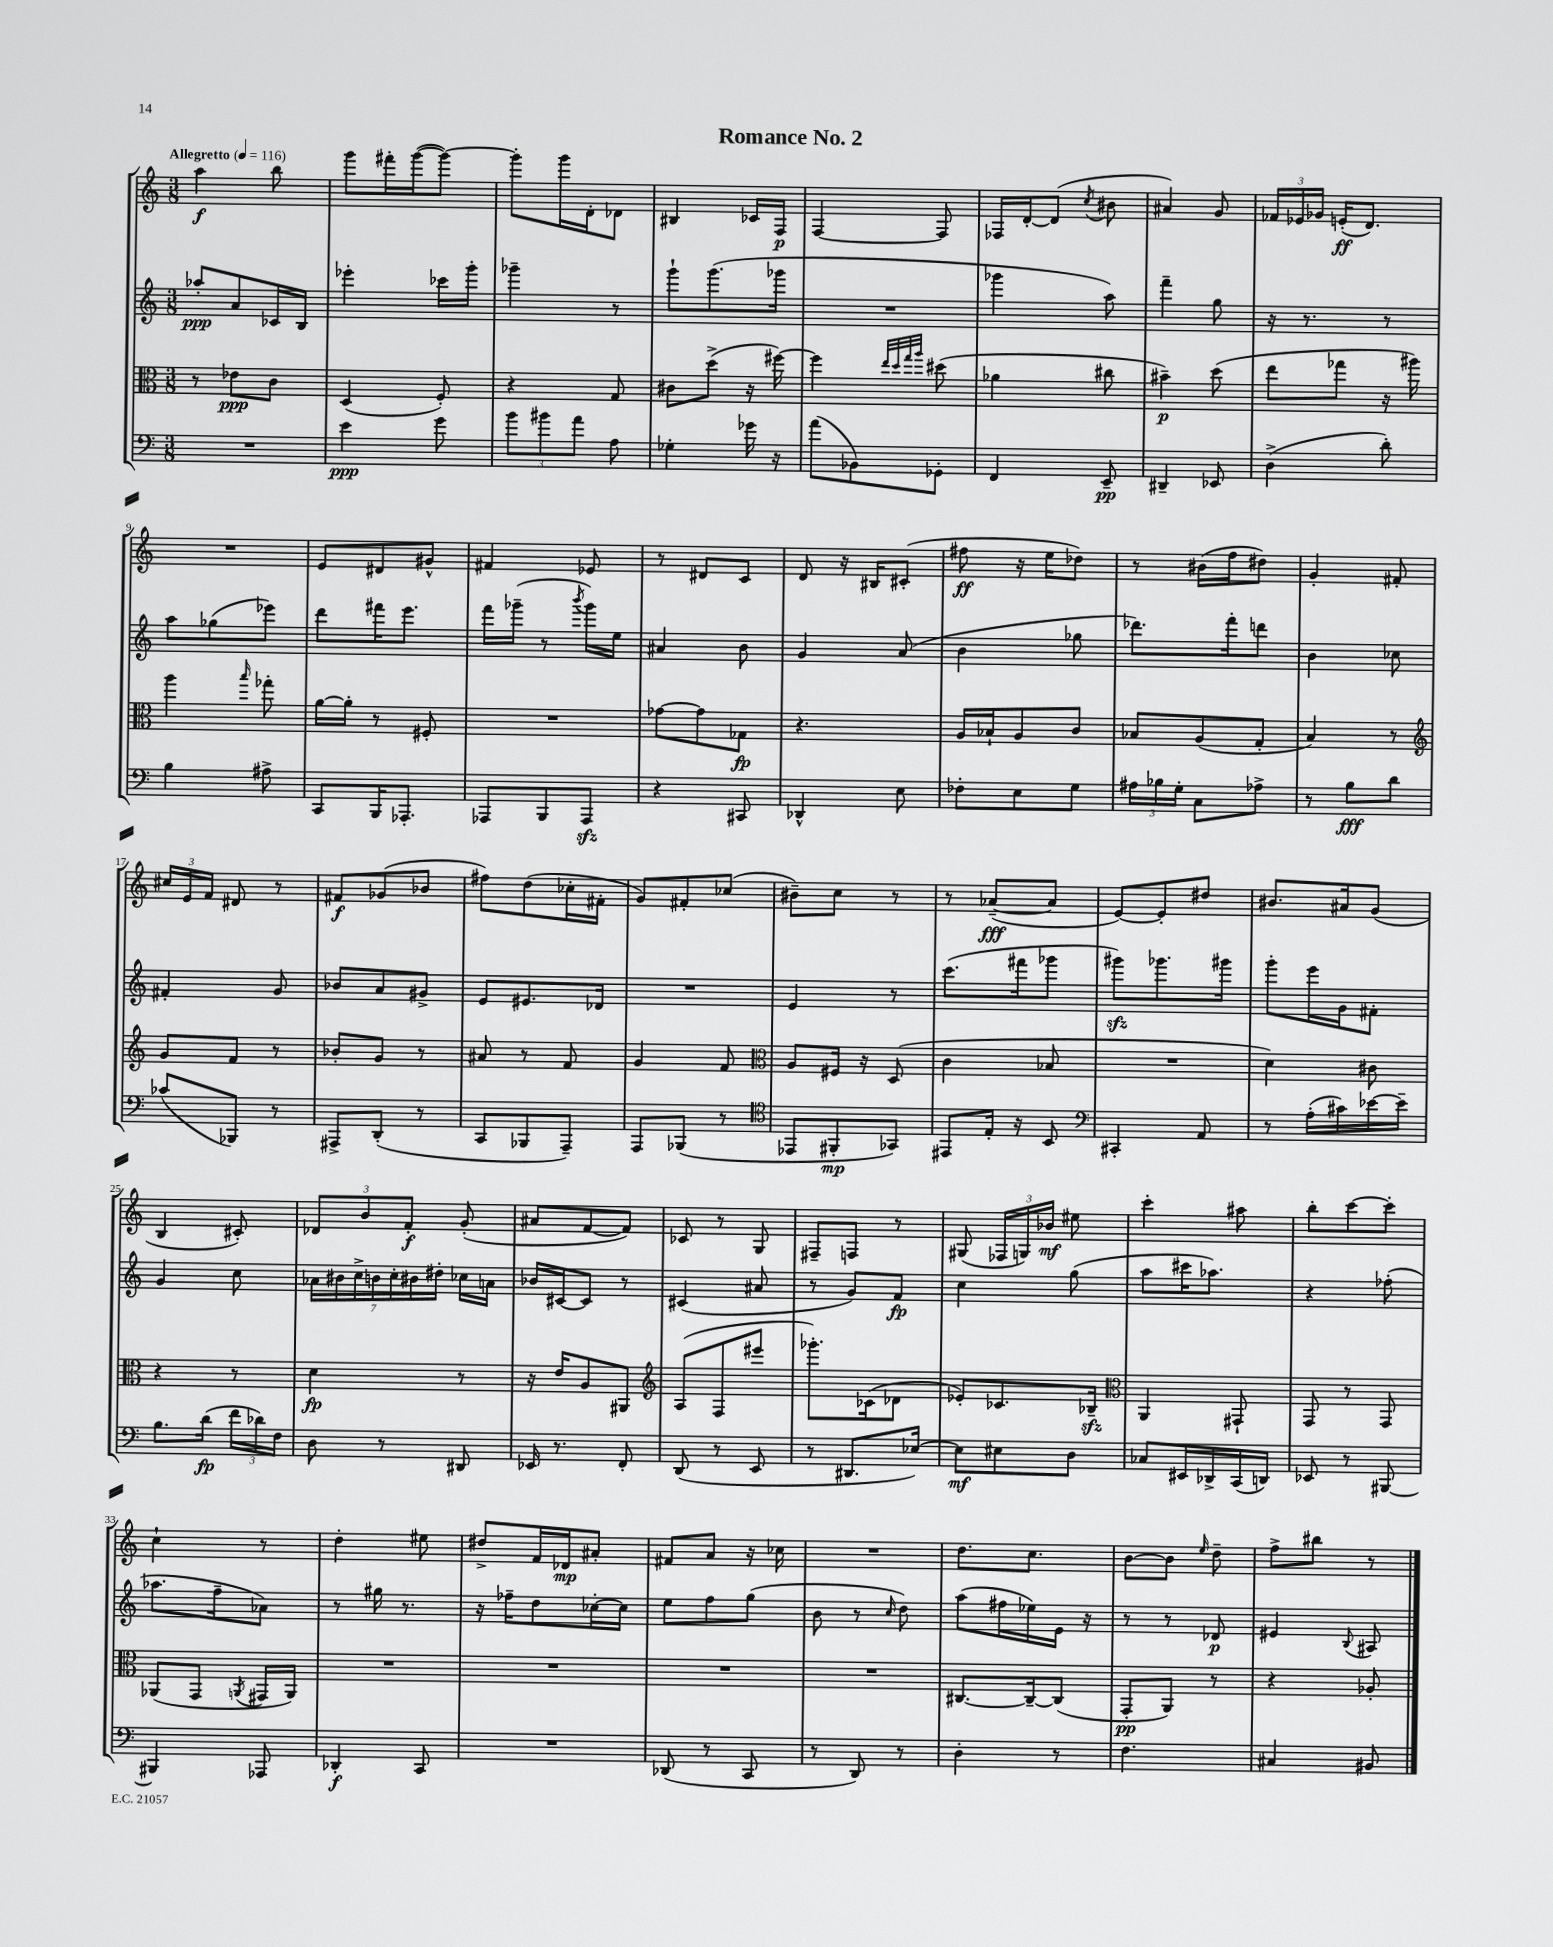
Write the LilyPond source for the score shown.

\header { title = "Romance No. 2" }
<<
\new StaffGroup <<
\new Staff = "s0" {
    \clef treble \key c \major \numericTimeSignature \time 3/8 \tempo "Allegretto" 4 = 116
    \autoBeamOff a''4\f b''8 |
    g'''8[ fis'''16-. g'''16~( g'''8]~) |
    g'''8[-. g'''16 d'16-. des'8] |
    bis4 ces'16[ f16]\p |
    f4~ f8 |
    fes16[ d'16~-. d'8]( \acciaccatura { c''8 } bis'8 |
    ais'4) g'8 |
    \tuplet 3/2 { fes'16[ ees'16 ges'16] } e'16[-.\ff( d'8.]) |
    R4. |
    e'8[ dis'8 gis'8]-^ |
    fis'4 ees'8 |
    r8 dis'8[ c'8] |
    d'8 r16 bis16[ cis'8]-.( |
    fis''8\ff r16 e''16[ des''8]) |
    r8 bis'16[( f''16 dis''8]) |
    g'4-. fis'8-. |
    \tuplet 3/2 { cis''16[ e'16 f'16] } dis'8 r8 |
    fis'8[\f ges'8( bes'8] |
    fis''8[) d''8( ces''16-. fis'16]-. |
    g'8[) fis'8-. ces''8]( |
    bis'8[--) c''8] r8 |
    r8 aes'8[~--\fff( aes'8] |
    e'8[~) e'8-. dis''8] |
    bis'8.[ ais'16 g'8]( |
    b4 cis'8-.) |
    \tuplet 3/2 { des'8[ b'8 f'8]-.\f } g'8-.( |
    ais'8[ f'8~ f'8]) |
    ces'8 r8 g8 |
    fis8[-- f8] r8 |
    gis8( \tuplet 3/2 { fes16[ g16) bes'16]\mf } eis''8 |
    c'''4-. ais''8 |
    b''8[-. c'''8~ c'''8]-. |
    c''4-! r8 |
    d''4-. eis''8 |
    dis''8[-> f'16 des'16\mp ais'8]-. |
    fis'8[ a'8] r16 ces''16 |
    R4. |
    d''8.[ c''8.] |
    b'8[~ b'8] \grace { e''16 } d''8-- |
    f''8[-> bis''8] r8 \bar "|." |
}
\new Staff = "s1" {
    \clef treble \key c \major \numericTimeSignature \time 3/8
    \autoBeamOff aes''8[-.\ppp a'8 ces'16 b16] |
    ees'''4-. ces'''16[ g'''16]-. |
    ges'''4-- r8 |
    g'''8[-! g'''8.( ges'''16] |
    R4. |
    ges'''4 a''8) |
    f'''4-- g''8 |
    r16 r8. r8 |
    a''8[ ges''8( ees'''8]) |
    d'''8[ fis'''16 e'''8.] |
    f'''16[ ges'''16]--( r8 \acciaccatura { b'''8 } ges'''16[) e''16] |
    ais'4 b'8 |
    g'4 a'8( |
    b'4 ges''8 |
    des'''8.[) f'''16-. d'''8] |
    b'4 ces''8 |
    fis'4-. g'8 |
    bes'8[ a'8 gis'8]-> |
    e'8[ eis'8. des'16] |
    R4. |
    e'4 r8 |
    c'''8.[( fis'''16 ges'''8] |
    gis'''8[\sfz) ges'''8. gis'''16] |
    g'''8[-. e'''16 g'16 fis'8]-. |
    g'4 c''8 |
    \tuplet 7/4 { aes'16[ bis'16 c''16-> b'16 c''16-. bis'16 dis''16]-. } ces''16[ a'16] |
    bes'16[ cis'16~ cis'8] r8 |
    cis'4( ais'8 |
    r8 g'8[) f'8]\fp |
    c''4 g''8( |
    a''8[ cis'''16 aes''8.]) |
    r4 fes''8-.( |
    aes''8.[ f''16-- aes'8]) |
    r8 gis''16 r8. |
    r16 fes''16[-- d''8 ces''16~-. ces''16] |
    e''8[ f''8 g''8]( |
    b'8 r8 \grace { c''16 } d''8) |
    a''8[( fis''16 ees''16) e'16] r16 |
    r8 r8 des'8\p |
    eis'4 \appoggiatura { b8 } ais8 \bar "|." |
}
\new Staff = "s2" {
    \clef alto \key c \major \numericTimeSignature \time 3/8
    \autoBeamOff r8 ees'8[\ppp c'8] |
    d4( f8-.) |
    r4 g8 |
    cis'8[ d''8]->( r16 fis''16~) |
    fis''4 \grace { e''32[ d''32 g''32 a''32] } dis''8( |
    aes'4 cis''8 |
    bis'4--\p) d''8( |
    e''8[ ges''8] r16 ais''16) |
    a''4 \grace { b''16 } ges''8-. |
    a'16[~ a'16]-. r8 fis8-. |
    R4. |
    ges'8[~ ges'8 ges8]\fp |
    r4. |
    a16[ bes16-! a8 c'8] |
    bes8[ a8( g8]-. |
    b4) r8 |
    \clef treble g'8[ f'8] r8 |
    bes'8[-. g'8] r8 |
    ais'8 r8 f'8 |
    g'4 f'8 |
    \clef alto a8[ fis16] r16 d8( |
    c'4 bes8 |
    R4. |
    d'4) cis'8 |
    r4 r8 |
    d'4\fp r8 |
    r16 e'16[ a8 ais,8] |
    \clef treble a8[( f8 eis'''8] |
    ges'''8.[-.) ces'16( des'8] |
    ees'8[-.) ces'8. bes16]--\sfz |
    \clef alto a,4 gis,8-! |
    g,8 r8 g,8 |
    aes,8[( g,8] \acciaccatura { a,8 } gis,16[ a,16]) |
    R4. |
    R4. |
    R4. |
    R4. |
    cis8.[~ cis16~-- cis8]( |
    g,8[-.\pp a,8]) r8 |
    r4 aes8-. \bar "|." |
}
\new Staff = "s3" {
    \clef bass \key c \major \numericTimeSignature \time 3/8
    \autoBeamOff R4. |
    e'4\ppp g'8 |
    \tuplet 3/2 { b'8[ bis'8 a'8] } a8 |
    ges4-. ges'16 r16 |
    a'8[( bes,8) ges,8]-. |
    f,4 e,8--\pp |
    dis,4-- ees,8 |
    d4->( d'8-.) |
    b4 ais8-> |
    c,8[ b,,16 aes,,8.]-. |
    aes,,8[ b,,8 aes,,8]\sfz |
    r4 cis,8 |
    des,4-^ e8 |
    fes8[-. e8 g8] |
    \tuplet 3/2 { ais16[ bes16 g16]-. } c8[ aes8]-> |
    r8 b8[\fff d'8] |
    ces'8[( bes,,8]) r8 |
    ais,,8[-> d,8]-.( r8 |
    c,8[ bes,,8 a,,8]--) |
    a,,8[ bes,,8]( r8 |
    \clef tenor ees,8[ fis,8-.\mp ges,8]) |
    eis,8[ e16]-. r16 b,8 |
    \clef bass cis,4-. a,8 |
    r8 a16[-.( cis'16) ees'16~ ees'16]-- |
    b8.[ d'16]\fp( \tuplet 3/2 { f'16[ des'16) f16] } |
    d8 r8 dis,8 |
    ees,16 r8. f,8-. |
    d,8( r8 e,8 |
    r8 dis,8.[ ees16]~) |
    ees8[\mf eis8 d8] |
    ces8[ eis,16 des,16-> c,16( d,16]) |
    ees,8 r8 bis,,8~ |
    bis,,4 aes,,8 |
    des,4-.\f c,8 |
    R4. |
    des,8( r8 c,8 |
    r8 d,8) r8 |
    d4-. r8 |
    f4. |
    cis4 bis,8 \bar "|." |
}
>>
>>
